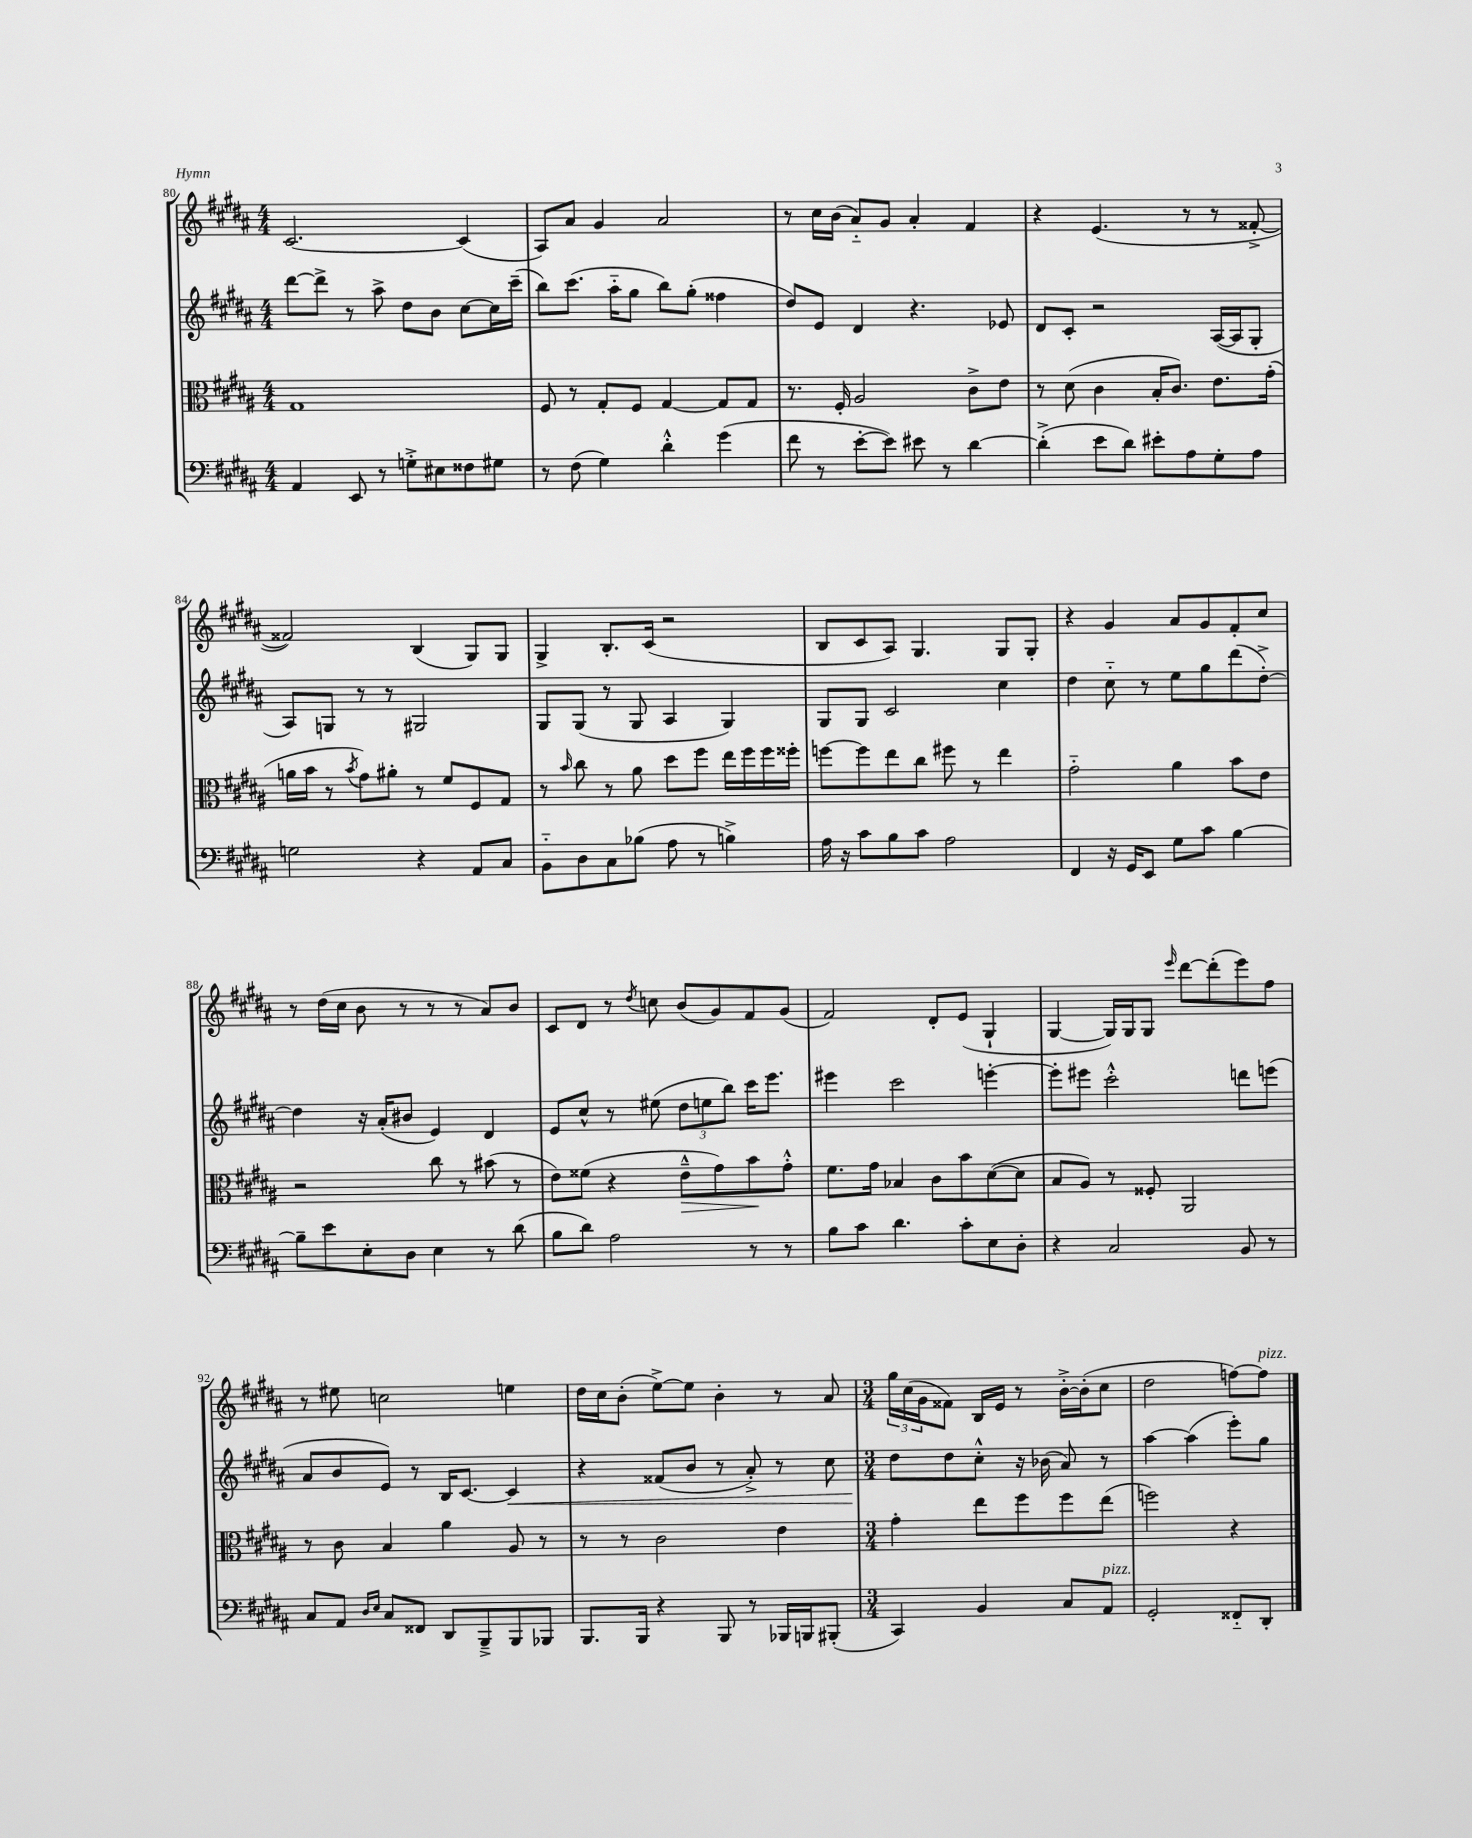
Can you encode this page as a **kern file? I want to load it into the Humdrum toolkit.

**kern	**kern	**dynam	**kern	**dynam	**kern
*part4	*part3	*part3	*part2	*part2	*part1
*staff4	*staff3	*staff3	*staff2	*staff2	*staff1
*clefF4	*clefC3	*	*clefG2	*	*clefG2
*k[f#c#g#d#a#]	*k[f#c#g#d#a#]	*	*k[f#c#g#d#a#]	*	*k[f#c#g#d#a#]
*M4/4	*M4/4	*	*M4/4	*	*M4/4
=80	=80	=80	=80	=80	=80
4AA#/	1G#	.	[8ddd#\L	.	[2.c#/
.	.	.	8ddd#^\J]	.	.
8EE/	.	.	8r	.	.
8r	.	.	8aa#^\	.	.
8Gn'^\L	.	.	8dd#\L	.	.
8E#X\	.	.	8b\J	.	.
8F##X\	.	.	[8cc#\L	.	(4c#/]
8G#X\J	.	.	16cc#\L]	.	.
.	.	.	(16ccc#~\JJ	.	.
=81	=81	=81	=81	=81	=81
8r	8F#/	.	8bb\L)	.	8A#/L)
(8F#\	8r	.	(8.ccc#\J	.	8a#/J
4G#\)	8G#'/L	.	.	.	4g#/
.	.	.	16aa#\KL	.	.
.	8F#/J	.	8gg#\J	.	.
4d#'^^\	[4G#/	.	8bb\L)	.	2a#/
.	.	.	(8gg#'\J	.	.
(4g#\	8G#/L]	.	4ff##X\	.	.
.	8G#/J	.	.	.	.
=82	=82	=82	=82	=82	=82
8f#\	8.r	.	8dd#/L)	.	8r
8r	.	.	8e/J	.	16cc#\LL
.	16F#'/	.	.	.	(16b\JJ
[8e'\L	2A#/	.	4d#/	.	8a#/L)
8e\J])	.	.	.	.	8g#/J
8e#X\	.	.	4.r	.	4a#'/
8r	.	.	.	.	.
[4d#\	8c#^\L	.	.	.	4f#/
.	8e\J	.	8e-X/	.	.
=83	=83	=83	=83	=83	=83
(4d#'^\]	8r	.	8d#/L	.	4r
.	(8d#\	.	8c#'/J	.	.
8e\L	4c#\	.	2r	.	(4.e/
8d#\J)	.	.	.	.	.
8e#X'\L	16B'/KL	.	.	.	.
.	8.c#/J)	.	.	.	.
8A#\	.	.	.	.	8r
8G#'\	8.e\L	.	([16A#/LL	.	8r
.	.	.	16A#/J]	.	.
8A#\J	.	.	8G#'/J	.	[8f##X'^/
.	(16g#'\Jk	.	.	.	.
!!LO:LB:g=z
=84	=84	=84	=84	=84	=84
2Gn\	16an\LL	.	8A#/L)	.	2f##X/])
.	16b\JJ	.	.	.	.
.	8r	.	8Gn/J	.	.
.	8qb/	.	.	.	.
.	8g#\L)	.	8r	.	.
.	8a#X'\J	.	8r	.	.
4r	8r	.	2G#X/	.	(4B/
.	8f#/L	.	.	.	.
8AA#/L	8F#/	.	.	.	8G#/L)
8C#/J	8G#/J	.	.	.	8G#/J
=85	=85	=85	=85	=85	=85
8BB\L	8r	.	8G#/L	.	4G#^/
.	16qqb/	.	.	.	.
8D#\	8cc#\	.	(8G#/J	.	.
8C#\	8r	.	8r	.	8.B'/L
(8B-X\J	8a#\	.	8G#/	.	.
.	.	.	.	.	(16c#/Jk
8A#\	8dd#\L	.	4A#/	.	2r
8r	8ff#\J	.	.	.	.
4Bn^\)	16ee\LL	.	4G#/)	.	.
.	16ff#\	.	.	.	.
.	16ff#\	.	.	.	.
.	16ff##X'\JJ	.	.	.	.
=86	=86	=86	=86	=86	=86
16A#\	[8ffn\L	.	8G#/L	.	8B/L
16r	.	.	.	.	.
8c#\L	8ff\]	.	8G#/J	.	8c#/
8B\	8ee\	.	2c#/	.	8A#/J)
8c#\J	8cc#\J	.	.	.	4.G#/
2A#\	8ff#X\	.	.	.	.
.	8r	.	.	.	.
.	4ee\	.	4cc#\	.	8G#/L
.	.	.	.	.	8G#'/J
=87	=87	=87	=87	=87	=87
4FF#/	2g#\	.	4dd#\	.	4r
16r	.	.	8cc#\	.	4g#/
16GG#/KL	.	.	.	.	.
8EE/J	.	.	8r	.	.
8G#\L	4a#\	.	8ee\L	.	8a#/L
8c#\J	.	.	8gg#\	.	8g#/
[4B\	8b\L	.	(8ddd#\	.	8f#'/
.	8e\J	.	[8dd#'^\J)	.	8cc#/J
!!LO:LB:g=z
=88	=88	=88	=88	=88	=88
8B~\L]	2r	.	4dd#\]	.	8r
8e\	.	.	.	.	(16dd#\LL
.	.	.	.	.	16cc#\JJ
8E'\	.	.	16r	.	8b\
.	.	.	(16a#'/KL	.	.
8D#\J	.	.	8b#X/J	.	8r
4E\	8cc#\	.	4e/)	.	8r
.	8r	.	.	.	8r
8r	(8b#X\	.	4d#/	.	8a#/L)
(8d#\	8r	.	.	.	8b/J
=89	=89	=89	=89	=89	=89
8B\L	8e\L)	.	8e/L	.	8c#/L
8d#\J)	(8f##X\J	.	8cc#^^/J	.	8d#/J
2A#\	4r	.	8r	.	8r
.	.	.	.	.	8qdd#/
.	.	.	(8ee#X\	.	8ccn\
!	!	!LO:HP:b	!	!	!
.	8e~^^\L	>	12dd#\L	.	(8b/L
.	.	.	12een\	.	.
.	8g#\)	.	.	.	8g#/)
.	.	.	12bb\J)	.	.
8r	8b\	.	16ccc#\KL	.	8f#/
.	.	.	8.eee\J	.	.
8r	8g#'^^\J	]	.	.	(8g#/J
=90	=90	=90	=90	=90	=90
8B\L	8.f#\L	.	4eee#X\	.	2f#/)
8c#\J	.	.	.	.	.
.	16g#\Jk	.	.	.	.
4.d#\	4B-X/	.	2ccc#\	.	.
.	8c#\L	.	.	.	8d#'/L
8c#'\L	8b\	.	.	.	(8e/J
8E\	([8d#\	.	[4eeen'\	.	4G#`/
8D#'\J	8d#\J]	.	.	.	.
=91	=91	=91	=91	=91	=91
4r	8B/L	.	8eee'\L]	.	[4G#/
.	8A#/J)	.	8eee#X\J	.	.
2C#/	8r	.	2ccc#'^^\	.	16G#/LL])
.	.	.	.	.	16G#/J
.	8F##X'/	.	.	.	8G#/J
.	.	.	.	.	16qqeee/
.	2AA#/	.	.	.	[8ddd#\L
.	.	.	.	.	(8ddd#'\]
8BB/	.	.	8dddn\L	.	8eee\)
8r	.	.	(8eeen\J	.	8ff#\J
!!LO:LB:g=z
=92	=92	=92	=92	=92	=92
8C#/L	8r	.	8a#/L	.	8r
8AA#/J	8c#\	.	8b/	.	8ee#X\
16qqD#/LL	.	.	.	.	.
16qqE/JJ	.	.	.	.	.
8C#/L	4B/	.	8e/J)	.	2ccn\
8FF##X/J	.	.	8r	.	.
8DD#/L	4a#\	.	16B/KL	.	.
.	.	.	[8.c#/J	.	.
8BBB~^/	.	.	.	.	.
!	!	!	!	!LO:HP:b	!
8BBB/	8A#/	.	4c#/]	<	4een\
8BBB-X/J	8r	.	.	.	.
=93	=93	=93	=93	=93	=93
8.BBB/L	8r	.	4r	.	16dd#\LL
.	.	.	.	.	16cc#\J
.	8r	.	.	.	(8b'\J
16BBB/Jk	.	.	.	.	.
4r	2c#\	.	(8f##X/L	.	[8ee^\L)
.	.	.	8b/J	.	8ee\J]
8BBB/	.	.	8r	.	4b'\
8r	.	.	8a#'^/)	.	.
16BBB-X/LL	4e\	.	8r	.	8r
16BBBn/J	.	.	.	.	.
(8BBB#X'/J	.	.	8cc#\	.	8a#/
=94	=94	=94	=94	=94	=94
*M3/4	*M3/4	*	*M3/4	*	*M3/4
4CC#/)	4g#'\	.	8dd#\L	.	24gg#\LL
.	.	.	.	.	(24cc#\
.	.	.	.	.	24g#\J
.	.	.	8dd#\	[	8f##X\J)
4BB/	8ee\L	.	8cc#'^^\J	.	16B/LL
.	.	.	.	.	16e/JJ
.	8ff#\	.	16r	.	8r
.	.	.	(16b-X\	.	.
8C#/L	8ff#\	.	8a#/)	.	[16b'^\LL
.	.	.	.	.	(16b'\J]
!LO:TX:a:i:t=pizz.	!	!	!	!	!
8AA#/J	(8ee\J	.	8r	.	8cc#\J
=95	=95	=95	=95	=95	=95
2GG#'/	2ffn\)	.	[4aa#\	.	2dd#\
.	.	.	(4aa#\]	.	.
8FF##X/L	4r	.	8eee'\L)	.	[8ffn\L)
!	!	!	!	!	!LO:TX:a:i:t=pizz.
8DD#'/J	.	.	8gg#\J	.	8ff\J]
==	==	==	==	==	==
*-	*-	*-	*-	*-	*-
